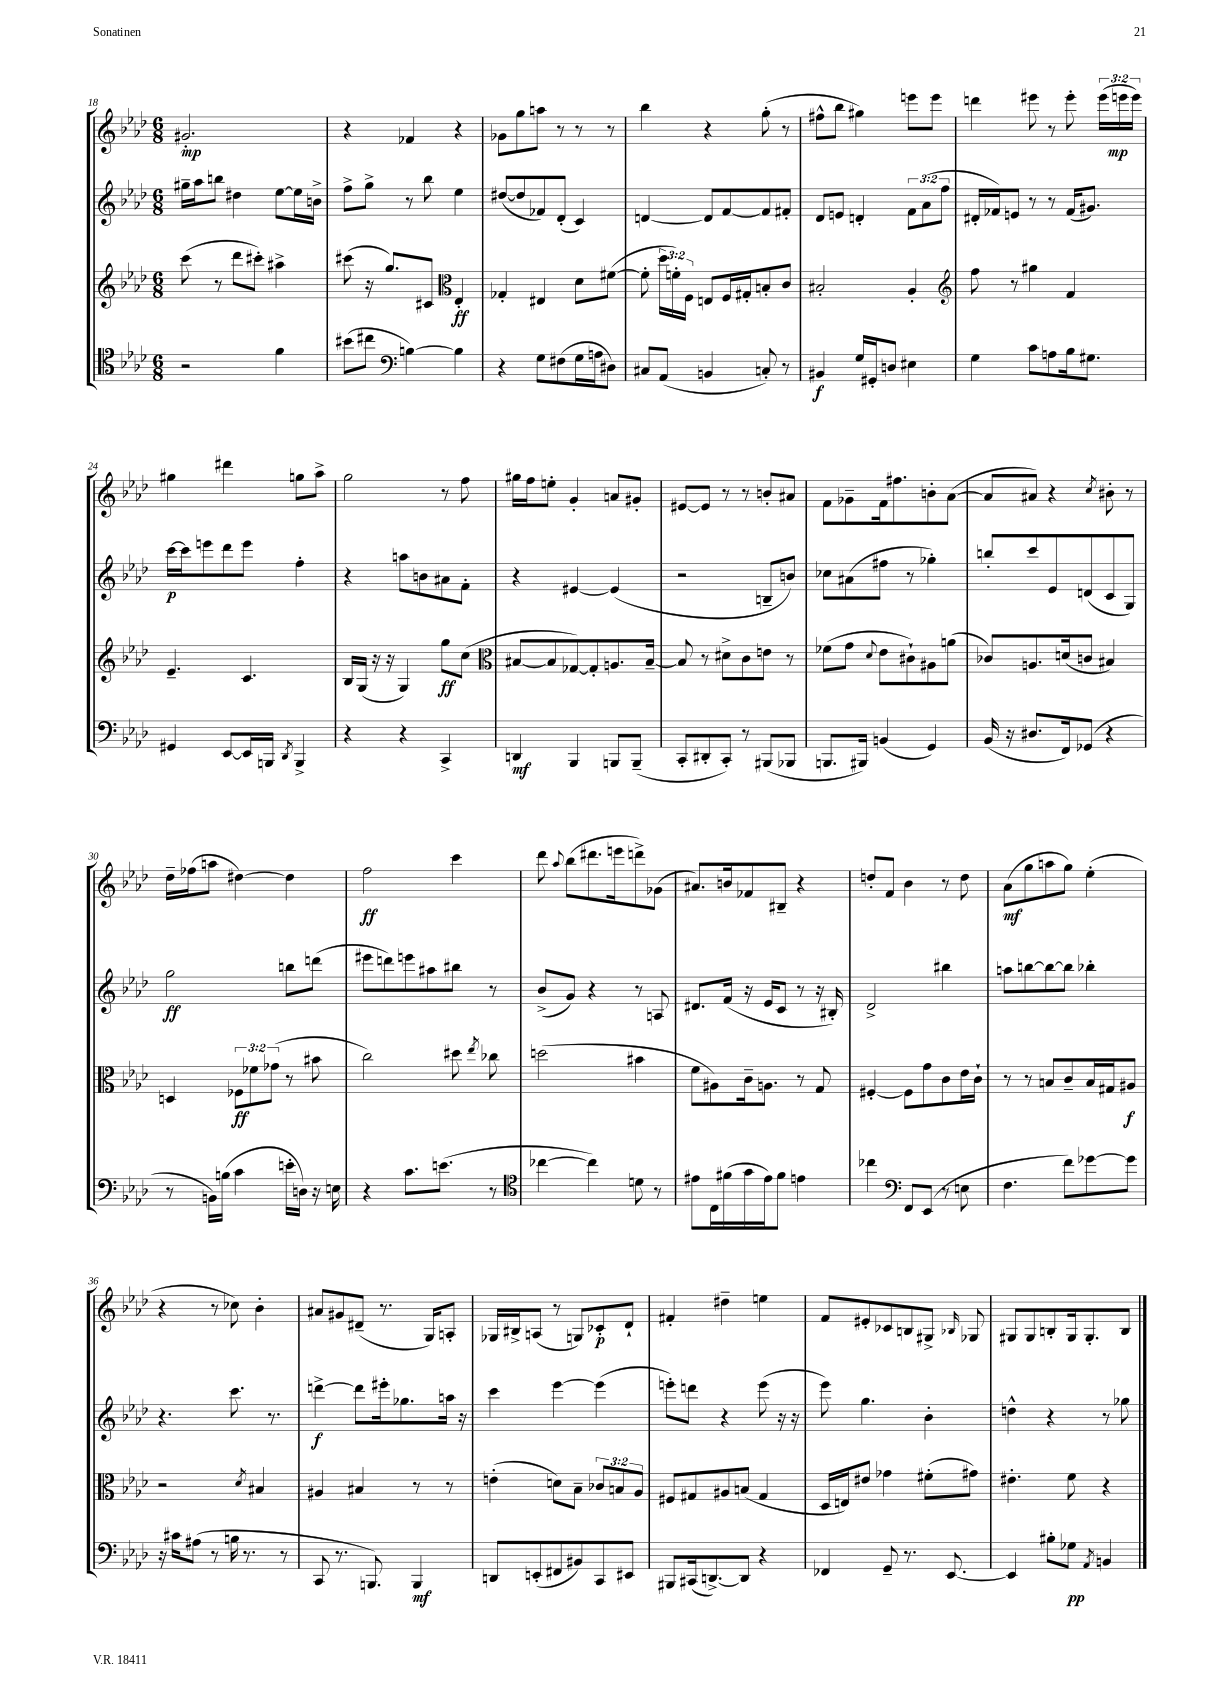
<<
\new StaffGroup <<
\new Staff = "s0" {
    \clef treble \key aes \major \numericTimeSignature \time 6/8 \override Staff.TupletNumber.text = #tuplet-number::calc-fraction-text
    \autoBeamOff gis'2.-.\mp |
    r4 fes'4 r4 |
    ges'8[ g''8 a''8] r8 r8 r8 |
    bes''4 r4 g''8-.( r8 |
    fis''8[-^ bes''8] gis''4) e'''8[ e'''8] |
    d'''4 eis'''8 r8 eis'''8-. \tuplet 3/2 { eis'''16[( e'''16\mp e'''16]) } |
    gis''4 dis'''4 g''8[ aes''8]-> |
    g''2 r8 f''8 |
    gis''16[ f''16 e''8]-. g'4-. a'8[ gis'8]-. |
    eis'8[~ eis'8] r8 r8 b'8[-. ais'8] |
    f'8[ ges'8-- f'16 fis''8. b'8-. aes'8]~( |
    aes'8[ ais'8]) r4 \acciaccatura { c''8 } bis'8-. r8 |
    des''16[-- fes''16( a''8] dis''4~) dis''4 |
    f''2\ff c'''4 |
    des'''8 \appoggiatura { aes''8 } bes''8[( dis'''8. e'''16 d'''8->) ges'8]( |
    ais'8.[) b'16 fes'8 bis8]-- r4 |
    d''8[-. f'8] bes'4 r8 d''8 |
    aes'8[\mf( g''8 a''8 g''8]) ees''4-.( |
    r4 r8 ces''8) bes'4-. |
    ais'8[ gis'8 dis'8]--( r8. g16[) a8]-. |
    ges16[ bis16-> a8]( r8 g8[) ces'8-.\p des'8]-! |
    fis'4-. dis''4-- e''4 |
    f'8[ eis'8-. ces'8 b8 gis8]-> \grace { bes16 } ges8 |
    gis8[ gis8 b8-. gis16 gis8.-. b8] \bar "|." |
}
\new Staff = "s1" {
    \clef treble \key aes \major \numericTimeSignature \time 6/8 \override Staff.TupletNumber.text = #tuplet-number::calc-fraction-text
    \autoBeamOff gis''16[-- aes''16 b''8] dis''4 ees''8[~ ees''16 b'16]-> |
    f''8[-> g''8]-> r8 bes''8 ees''4 |
    dis''8[~( dis''8 fes'8) des'8]-.( c'4) |
    d'4~ d'8[ f'8~ f'8 fis'8]-. |
    des'8[ e'8] d'4-. \tuplet 3/2 { f'8[ aes'8( f''8] } |
    dis'16[-. fes'16) e'8] r8 r8 fes'16[( gis'8.]) |
    c'''16[~\p c'''16 e'''8 des'''8 e'''8] f''4-. |
    r4 a''8[ b'8 ais'8 f'8]-. |
    r4 eis'4~ eis'4( |
    r2 b8[-- b'8]) |
    ces''8[ ais'8( fis''8] r8 ges''4-.) |
    b''8[-. c'''8 ees'8 d'8( c'8 g8]) |
    g''2\ff b''8[ d'''8]( |
    eis'''8[ d'''8) e'''8 ais''8 bis''8] r8 |
    bes'8[->( g'8]) r4 r8 a8 |
    dis'8.[ f'16]( r16 ees'16[ c'8] r8 r16 bis16-.) |
    des'2-> bis''4 |
    a''8[ b''8~ b''8~ b''8] bes''4-. |
    r4. c'''8. r8. |
    d'''4~->\f d'''8[ eis'''16-. ges''8. a''16] r16 |
    c'''4 ees'''4~ ees'''4( |
    e'''8[-.) d'''8] r4 e'''8( r16 r16 |
    ees'''8) g''4. bes'4-. |
    d''4-^ r4 r8 ges''8 \bar "|." |
}
\new Staff = "s2" {
    \clef treble \key aes \major \numericTimeSignature \time 6/8 \override Staff.TupletNumber.text = #tuplet-number::calc-fraction-text
    \autoBeamOff c'''8( r8 des'''8[ cis'''8]-.) ais''4-> |
    cis'''8( r16 g''8.[) cis'8] \clef alto ees4-.\ff |
    ges4-. eis4 des'8[ fis'8]~( |
    fis'8-. \tuplet 3/2 { des''16[ f'16-.) f16] } e8[ f16 gis16-. b8-. c'8] |
    bis2-. aes4-. |
    \clef treble f''8 r8 gis''4 f'4 |
    ees'4.-- c'4. |
    bes16[ g16]( r16 r16 g4) g''8[\ff c''8]( |
    \clef alto bis8[~ bis8 ges8~) ges8-. a8. bis16]~-- |
    bis8 r8 dis'8[-> c'8 e'8] r8 |
    fes'8[( g'8] \appoggiatura { des'8 } ees'8[ cis'8-!) ais8 a'8]( |
    ces'8[) a8. d'16( c'8] bis4) |
    d4 \tuplet 3/2 { fes8[\ff fes'8 ges'8]( } r8 bis'8 |
    c''2) dis''8 \acciaccatura { ees''8 } ces''8 |
    d''2( bis'4 |
    f'8[ ais8) c'16-- a8.] r8 g8 |
    fis4~-. fis8[ g'8 c'8 ees'16 c'16]-! |
    r8 r8 b8[ c'8-- b16 gis16 ais8]\f |
    r2 \acciaccatura { des'8 } bis4 |
    ais4 bis4 r8 r8 |
    e'4-.( d'8[) bes8]-- \tuplet 3/2 { ces'8[ b8 aes8] } |
    fis8[ gis8 ais8 b8]( gis4 |
    des16[ e16) eis'8] ges'4 fis'8[-.( gis'8]) |
    eis'4.-. f'8 r4 \bar "|." |
}
\new Staff = "s3" {
    \clef tenor \key aes \major \numericTimeSignature \time 6/8
    \autoBeamOff r2 f'4 |
    bis'8[( cis''8] \clef bass b4~) b4 |
    r4 g8[ fis8( g16 a16 dis8]) |
    cis8[ aes,8]( b,4 c8-.) r8 |
    bis,4\f g16[ gis,16-. d8] eis4 |
    g4 c'8[ a8 bes16 gis8.] |
    gis,4 ees,8[~ ees,16 b,,16] \acciaccatura { des,8 } b,,4-> |
    r4 r4 c,4-> |
    d,4\mf bes,,4 b,,8[ b,,8]--( |
    c,8[-. dis,8-. c,8]-.) r8 bis,,8[( bes,,8] |
    b,,8.[ bis,,16]) b,4( g,4) |
    bes,16( r16 dis8.[ f,16) ges,8]( r4 |
    r8 b,16[) b16]( c'4 e'16[-. d16]) r16 e16 |
    r4 c'8.[ e'8.]( r8 |
    \clef tenor ces''4~ ces''4) d'8 r8 |
    eis'8[ c16 fis'16( g'16 eis'16) fis'8] e'4 |
    ces''4 \clef bass f,8[ ees,8]( r8 e8 |
    f4. f'8[) ges'8~ ges'8] |
    r16 cis'16[ ais8]( r8 b16 r8. r8 |
    c,8 r8. b,,8.) b,,4\mf |
    d,8[ e,8-.( fis,8 bis,8) c,8 eis,8] |
    bis,,8[ cis,16( d,8.~->) d,8] r4 |
    fes,4 g,8-- r8. ees,8.~ |
    ees,4 bis8[-. ges8]\pp \acciaccatura { aes,8 } b,4 \bar "|." |
}
>>
>>
\layout { \context { \Score currentBarNumber = #18 } }
